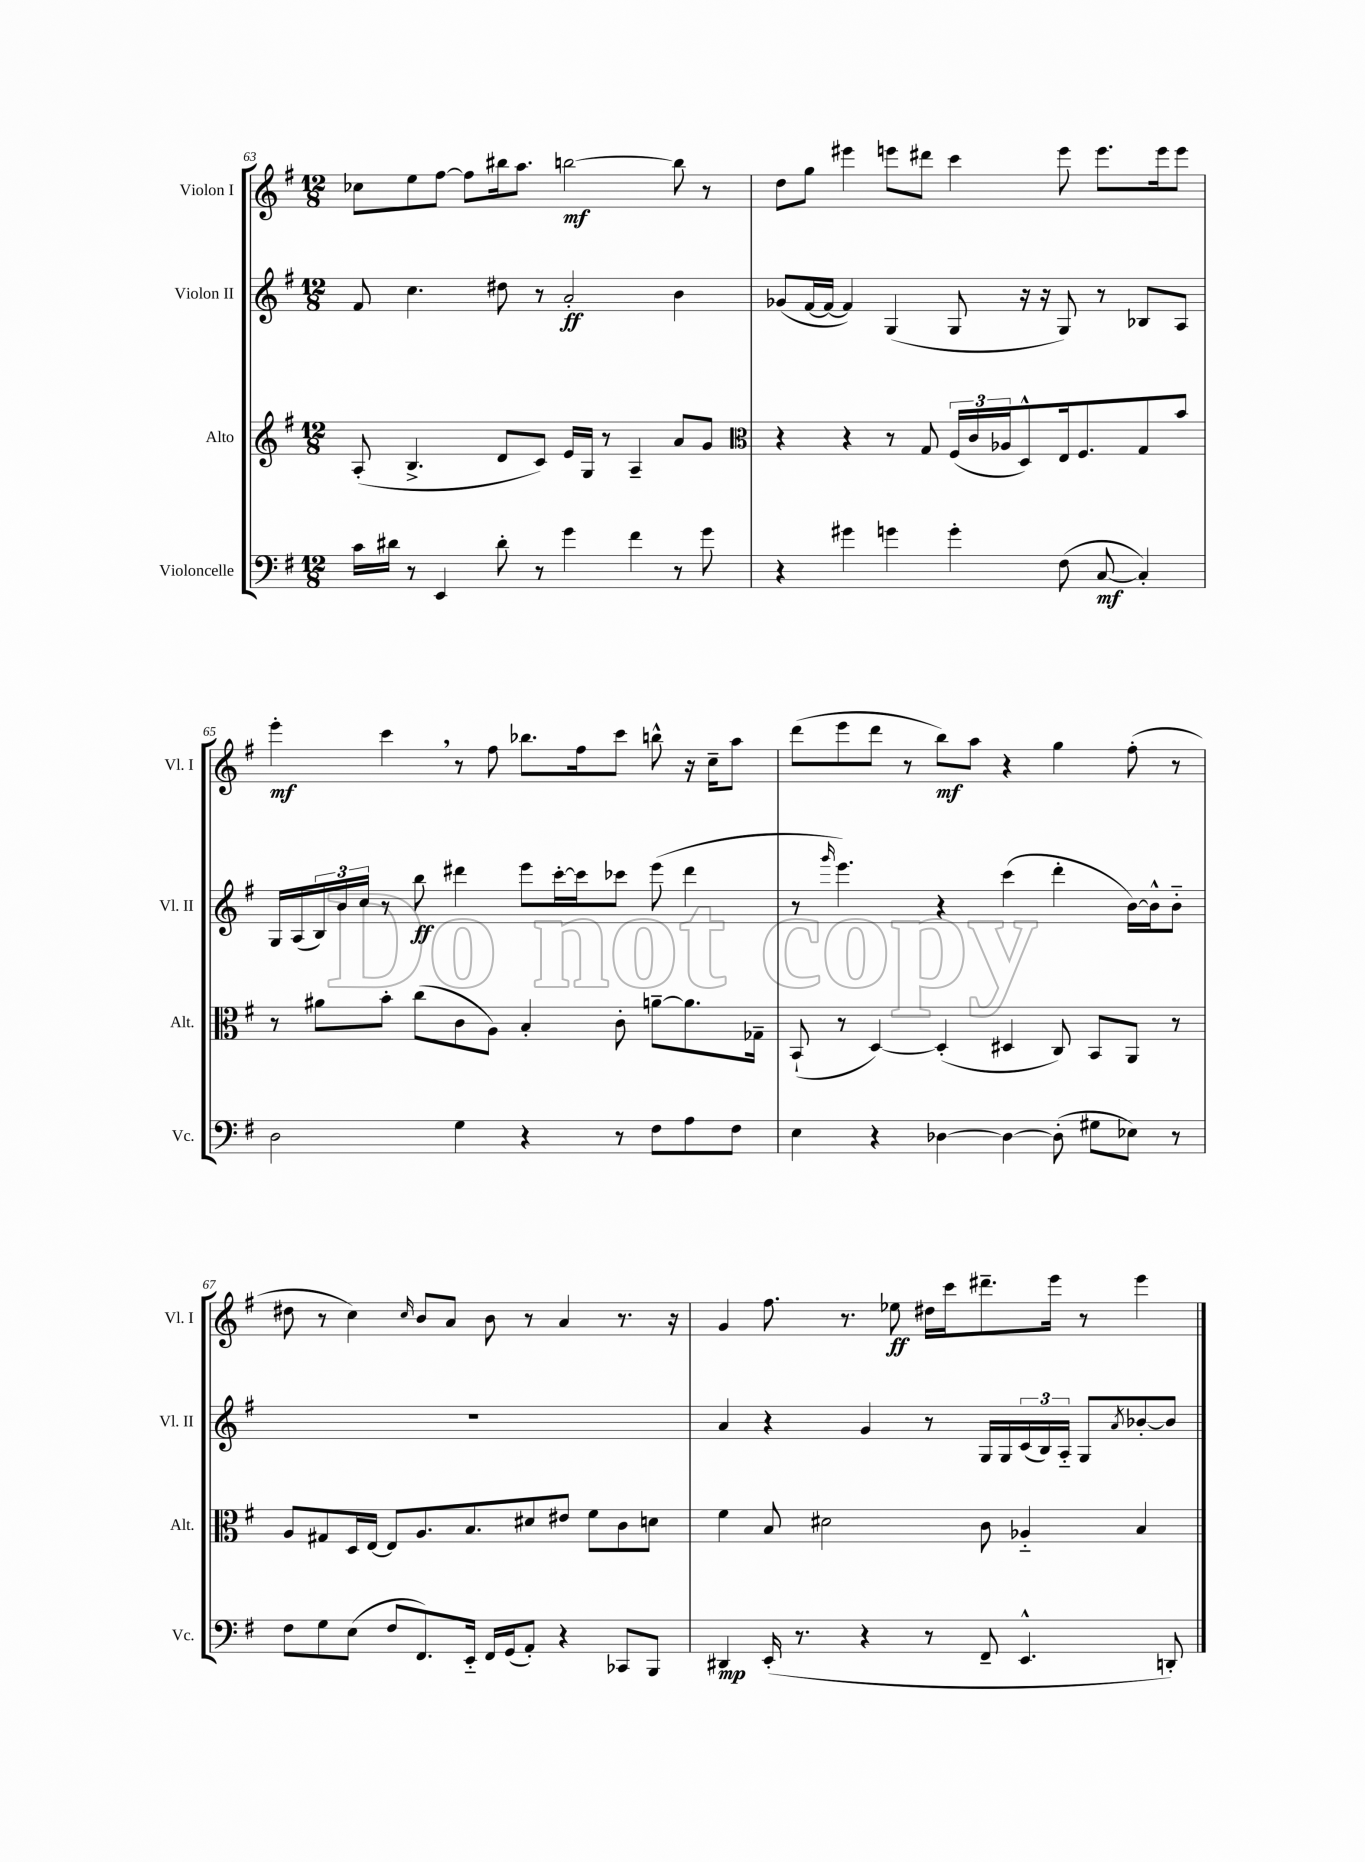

**kern	**dynam	**kern	**kern	**dynam	**kern	**dynam
*part4	*part4	*part3	*part2	*part2	*part1	*part1
*staff4	*staff4	*staff3	*staff2	*staff2	*staff1	*staff1
*I"Violoncelle	*	*I"Alto	*I"Violon II	*	*I"Violon I	*
*I'Vc.	*	*I'Alt.	*I'Vl. II	*	*I'Vl. I	*
*clefF4	*	*clefG2	*clefG2	*	*clefG2	*
*k[f#]	*	*k[f#]	*k[f#]	*	*k[f#]	*
*M12/8	*	*M12/8	*M12/8	*	*M12/8	*
=63	=63	=63	=63	=63	=63	=63
16c\LL	.	(8A'/	8f#/	.	8cc-X\L	.
16d#X\JJ	.	.	.	.	.	.
8r	.	4.B^/	4.cc\	.	8ee\	.
4EE/	.	.	.	.	[8ff#\J	.
.	.	.	.	.	8ff#\L]	.
8d#'\	.	8d/L	8dd#X\	.	16bb#X\k	.
.	.	.	.	.	8.aa\J	.
8r	.	8c/J)	8r	.	.	.
4g\	.	16e/LL	2a'/	ff	[2bbn\	mf
.	.	16G/JJ	.	.	.	.
.	.	8r	.	.	.	.
4f#\	.	4A~/	.	.	.	.
8r	.	8a/L	4b\	.	8bb\]	.
8g\	.	8g/J	.	.	8r	.
=64	=64	=64	=64	=64	=64	=64
*	*	*clefC3	*	*	*	*
4r	.	4r	(8g-X/L	.	8dd\L	.
.	.	.	[16f#/L	.	8gg\J	.
.	.	.	16f#/JJ_	.	.	.
4g#X\	.	4r	4f#/])	.	4eee#X\	.
4gn\	.	8r	(4G/	.	8eeen\L	.
.	.	8G/	.	.	8ddd#X\J	.
4g'\	.	(24F#/LL	8G/	.	4ccc\	.
.	.	24c/	.	.	.	.
.	.	24A-X/J	.	.	.	.
.	.	8D^^/)	16r	.	.	.
.	.	.	16r	.	.	.
(8F#\	.	16E/k	8G/)	.	8eee\	.
.	.	8.F#/	.	.	.	.
[8C/	mf	.	8r	.	8.eee\L	.
4C'/])	.	8G/	8B-X/L	.	.	.
.	.	.	.	.	16eee\k	.
.	.	8b/J	8A/J	.	8eee\J	.
!!LO:LB:g=z
=65	=65	=65	=65	=65	=65	=65
2D\	.	8r	16G/LL	.	4eee'\	mf
.	.	.	(16A/	.	.	.
.	.	8a#X\L	24B/)	.	.	.
.	.	.	24b/	.	.	.
.	.	.	24cc/JJ	.	.	.
.	.	8b'\J	8r	.	4ccc,\	.
.	.	(8cc\L	8bb\	ff	.	.
4G\	.	8c\	4ddd#X\	.	8r	.
.	.	8A\J)	.	.	8ff#\	.
4r	.	4B'/	8eee\L	.	8.bb-X\L	.
.	.	.	[16ccc'\L	.	.	.
.	.	.	16ccc\J]	.	16ff#\k	.
8r	.	8c'\	8ccc-X\J	.	8ccc\J	.
8F#\L	.	[8an~\L	(8eee\	.	8bbn^^\	.
8A\	.	8.a\]	4ddd#\	.	16r	.
.	.	.	.	.	16cc~\KL	.
8F#\J	.	.	.	.	8aa\J	.
.	.	16G-X~\Jk	.	.	.	.
=66	=66	=66	=66	=66	=66	=66
4E\	.	(8BB`/	8r	.	(8ddd\L	.
.	.	.	16qqggg/	.	.	.
.	.	8r	4.eee\)	.	8eee\	.
4r	.	[4D/)	.	.	8ddd\J	.
.	.	.	.	.	8r	.
[4D-X\	.	(4D'/]	4r	.	8bb\L)	mf
.	.	.	.	.	8aa\J	.
4D-\_	.	4D#X/	(4ccc\	.	4r	.
(8D-'\]	.	8C/)	4ddd'\	.	4gg\	.
8G#X\L	.	8BB/L	.	.	.	.
8E-X\J)	.	8AA/J	[16b\LL)	.	(8ff#'\	.
.	.	.	16b^^\J]	.	.	.
8r	.	8r	8b\J	.	8r	.
!!LO:LB:g=z
=67	=67	=67	=67	=67	=67	=67
8F#\L	.	8A/L	1.r	.	8dd#X\	.
8G\	.	8G#X/	.	.	8r	.
(8E\J	.	16D/L	.	.	4cc\)	.
.	.	[16E/JJ	.	.	.	.
8F#/L	.	8E/L]	.	.	.	.
.	.	.	.	.	16qqcc/	.
8.FF#/)	.	8.A/	.	.	8b/L	.
.	.	.	.	.	8a/J	.
16EE/Jk	.	8.B/	.	.	.	.
16FF#/LL	.	.	.	.	8b\	.
(16GG/J	.	.	.	.	.	.
8AA'/J)	.	8d#X/	.	.	8r	.
4r	.	8e#X/J	.	.	4a/	.
.	.	8f#\L	.	.	.	.
8CC-X/L	.	8c\	.	.	8.r	.
8BBB/J	.	8dn\J	.	.	.	.
.	.	.	.	.	16r	.
=68	=68	=68	=68	=68	=68	=68
4DD#X/	mp	4f#\	4a/	.	4g/	.
(16EE'/	.	8B/	4r	.	8.ff#\	.
8.r	.	.	.	.	.	.
.	.	2d#X\	.	.	.	.
.	.	.	.	.	8.r	.
4r	.	.	4g/	.	.	.
.	.	.	.	.	8ee-X\	ff
8r	.	.	8r	.	16dd#X\LL	.
.	.	.	.	.	16ccc\J	.
8FF#~/	.	8c\	16G/LL	.	8.ddd#X~\	.
.	.	.	16G/	.	.	.
4.EE^^/	.	4A-X/	(24c/	.	.	.
.	.	.	24B/)	.	.	.
.	.	.	.	.	16eee\Jk	.
.	.	.	24A/JJ	.	.	.
.	.	.	8G/L	.	8r	.
.	.	.	8qa/	.	.	.
.	.	4B/	[8b-X'/	.	4eee\	.
8DDn'/)	.	.	8b-/J]	.	.	.
==	==	==	==	==	==	==
*-	*-	*-	*-	*-	*-	*-
